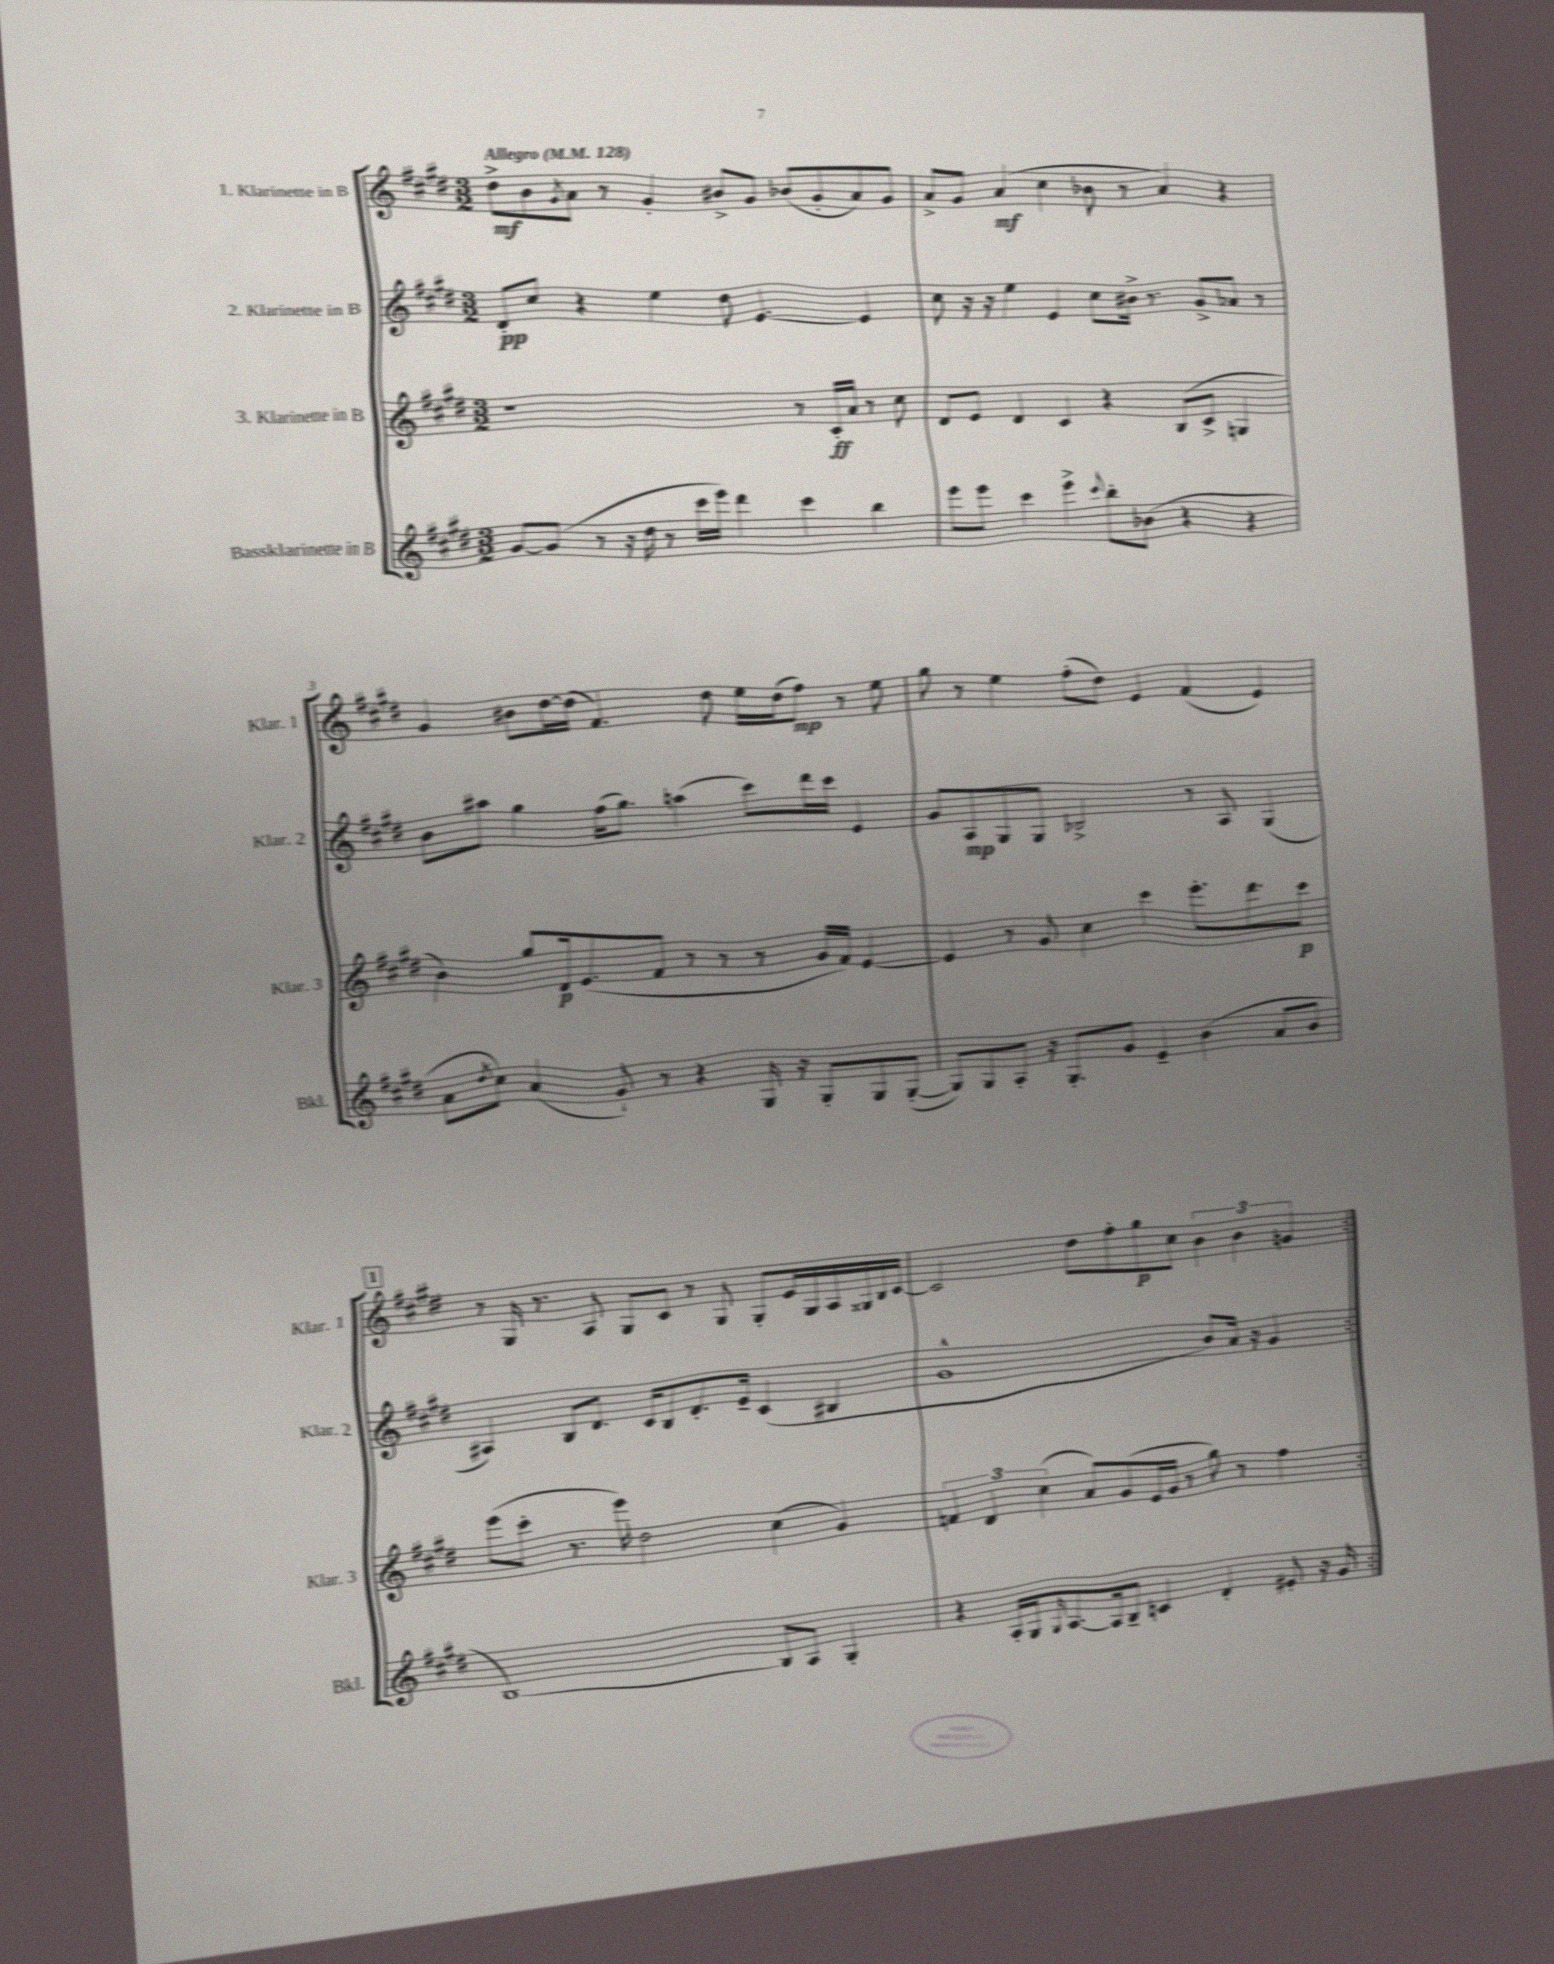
<<
\new StaffGroup <<
\new Staff = "s0" \with { instrumentName = "1. Klarinette in B" shortInstrumentName = "Klar. 1" } {
    \clef treble \key e \major \numericTimeSignature \time 3/2 \tempo "Allegro" 4 = 128
    \repeat volta 2 { dis''8->\mf b'8 \acciaccatura { gis'8 } a'8 r8 gis'4-. bis'8-> gis'8 bes'8( gis'8-. a'8) gis'8 |
    a'8-> gis'8 a'4\mf( cis''4 bes'8 r8 a'4) r4 |
    gis'4 bis'8 dis''16~ dis''16( fis'4.) dis''8 e''16 dis''16( fis''8\mp) r8 e''8 |
    gis''8 r8 e''4 fis''8-.( dis''8) e'4 fis'4( e'4) |
    \mark \markup { \box "1" } r8 gis16 r8. a8 gis8 cis'8 r8 gis8 gis8-. e'16 gis16 a16 gisis16 b16 cis'16~ |
    cis'2 dis''8 fis''8-. gis''8\p cis''8 \tuplet 3/2 { b'4 b'4 g'4 } | }
}
\new Staff = "s1" \with { instrumentName = "2. Klarinette in B" shortInstrumentName = "Klar. 2" } {
    \clef treble \key e \major \numericTimeSignature \time 3/2
    \repeat volta 2 { dis'8-.\pp cis''8 r4 e''4 dis''8 e'4.~ e'4 |
    cis''8 r16 r16 e''4 e'4 cis''8 bis'16-> r8. gis'8-> aes'8 r8 |
    b'8 ais''8 gis''4 fis''16( gis''8.) a''4( cis'''8) dis'''16 cis'''16 e'4 |
    gis'8 a8\mp gis8 gis8 bes2-> r8 a8 gis4( |
    \mark \markup { \box "1" } ais4) b8 dis'8. cis'16 b8 dis'8.-. e'16-- cis'4( bis4 |
    gis'1-^ b'8) a'16 r16 gis'4 | }
}
\new Staff = "s2" \with { instrumentName = "3. Klarinette in B" shortInstrumentName = "Klar. 3" } {
    \clef treble \key e \major \numericTimeSignature \time 3/2
    \repeat volta 2 { r1 r8 cis'16-.\ff a'16 r8 cis''8 |
    dis'8 e'8 dis'4 cis'4 r4 b8( cis'8-> g4 |
    b'4) gis''8 dis'16\p e'8.( fis'8 r8 r8 r8 gis'16 fis'16) e'4~ |
    e'4 r8 gis'8 cis''4 cis'''4 e'''8.-. dis'''8. cis'''8\p |
    \mark \markup { \box "1" } e'''8( cis'''8-. r8. e'''16) dis''2 cis''4( gis'4) |
    \tuplet 3/2 { f'4 dis'4 cis''4( } a'8) gis'8( e'16 gis'16 r8 gis''8) r8 fis''4 | }
}
\new Staff = "s3" \with { instrumentName = "Bassklarinette in B" shortInstrumentName = "Bkl." } {
    \clef treble \key e \major \numericTimeSignature \time 3/2
    \repeat volta 2 { gis'8~ gis'8( r8 r16 dis''16 r8 cis'''16 e'''16) dis'''4 cis'''4 b''4 |
    e'''8 e'''8 cis'''4 e'''4-> \appoggiatura { cis'''8 } b''8-. bes'8( r4 r4 |
    a'8 \acciaccatura { dis''8 } cis''8) a'4( gis'8-!) r8 r4 gis16 r16 gis8-. gis8 gis8~-.( |
    gis8) gis8 a8-. r16 gis8.-. gis'8 e'4-- b'4( a'8 b'8 |
    \mark \markup { \box "1" } b1~) b8 a8 gis4-. |
    r4 a16-. gis16 \grace { gis16 } a8.~ a16 b8-- c'4 dis'4-. eis'8-. r16 gis'16 | }
}
>>
>>
